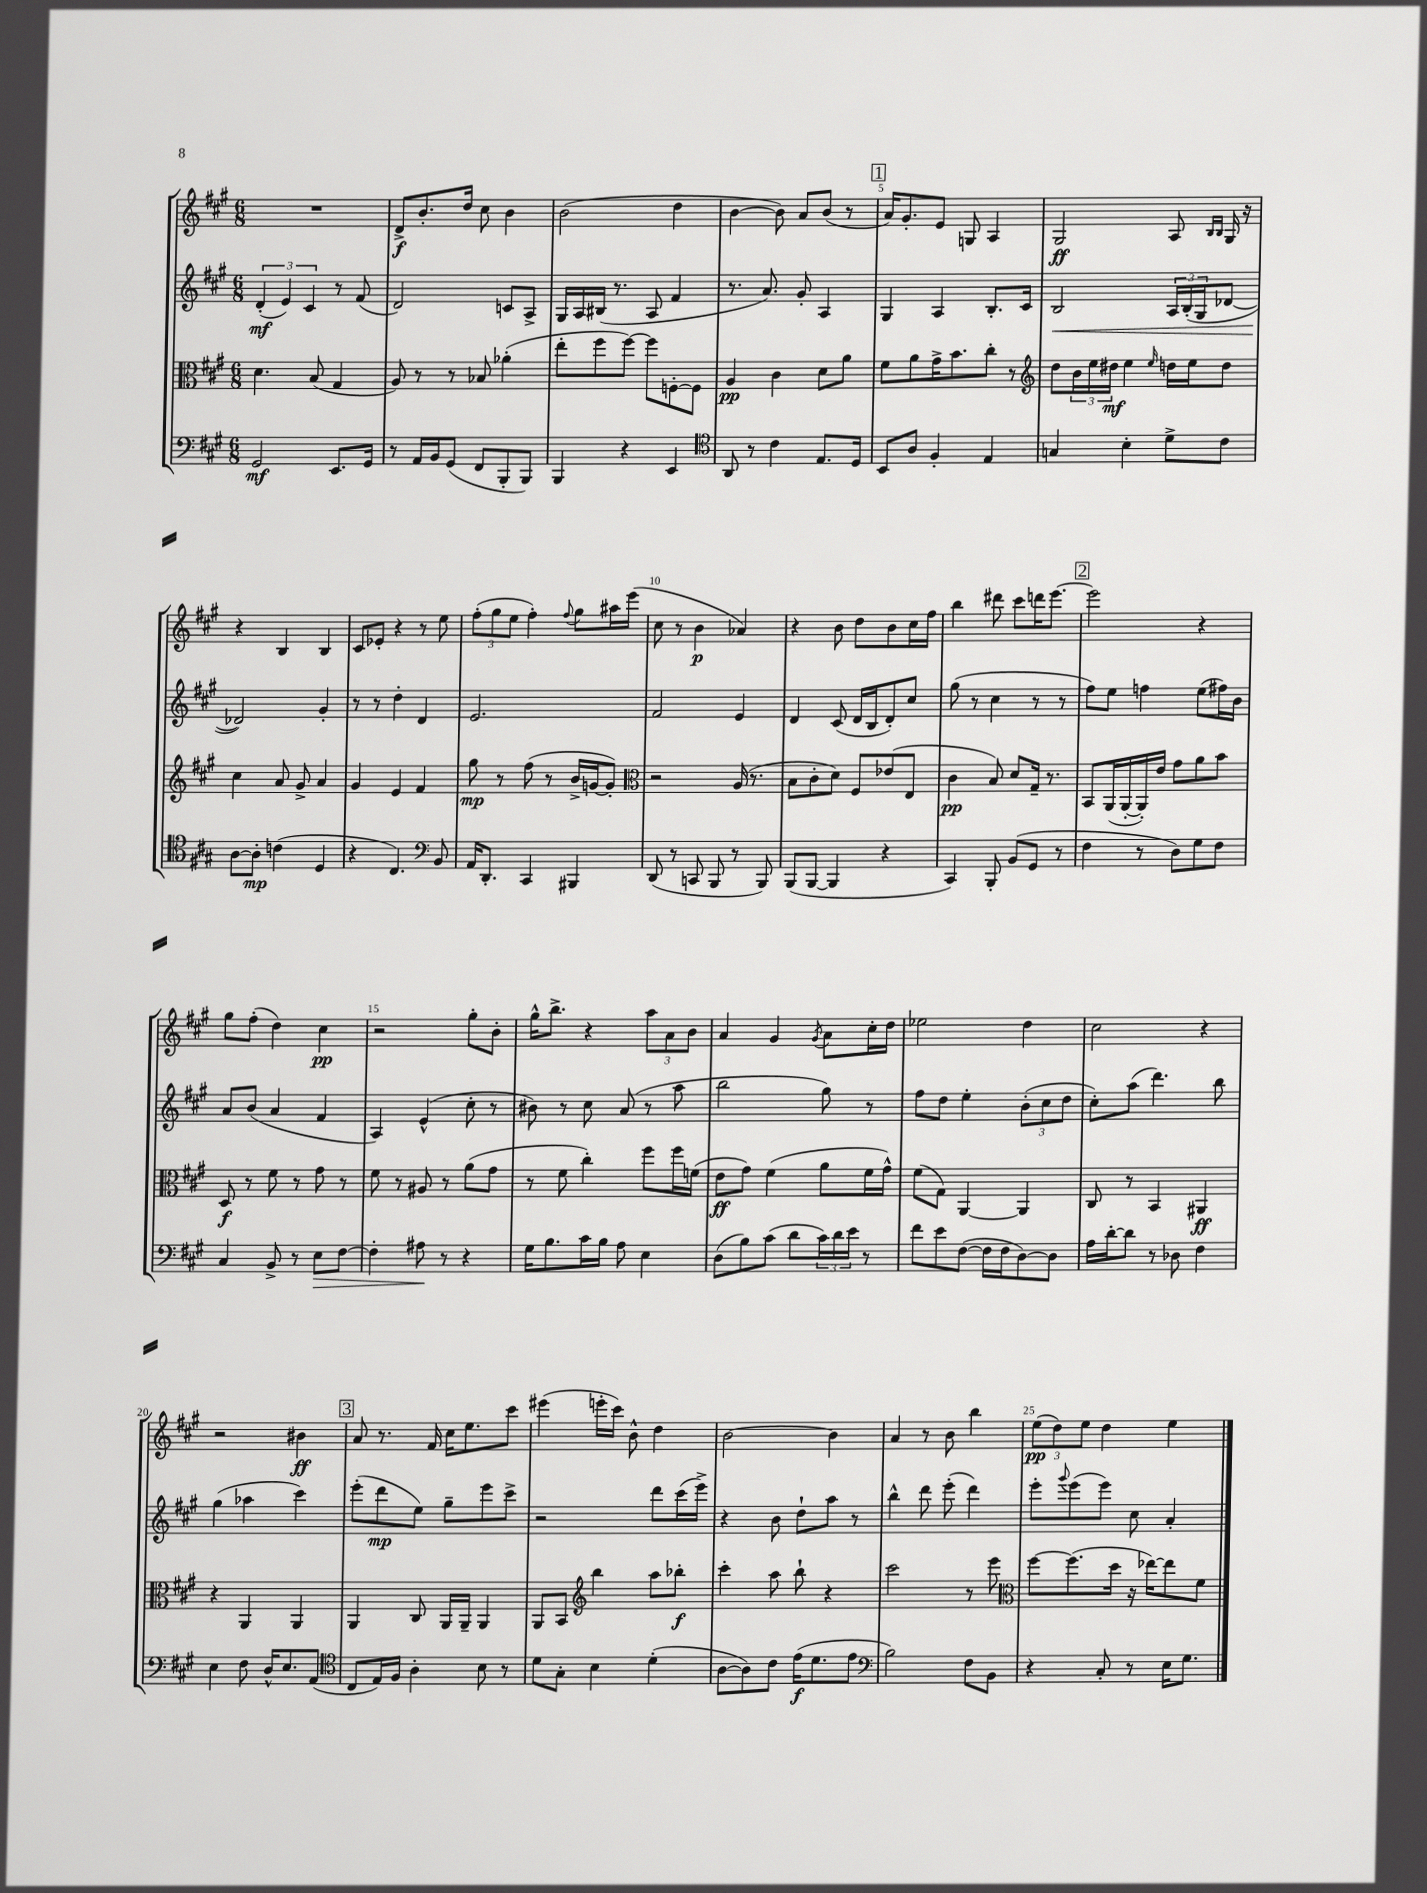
<<
\new StaffGroup <<
\new Staff = "s0" {
    \clef treble \key a \major \numericTimeSignature \time 6/8
    R2. |
    d'8->\f b'8.-. d''16 cis''8 b'4 |
    b'2( d''4 |
    b'4~ b'8) a'8 b'8( r8 |
    \mark \markup { \box "1" } a'16) gis'8.-. e'8 g8 a4 |
    gis2\ff a8 \grace { b16 b16 } gis16 r16 |
    r4 b4 b4 |
    cis'8 ees'8-. r4 r8 e''8 |
    \tuplet 3/2 { fis''8-.( gis''8 e''8 } fis''4-.) \appoggiatura { fis''8 } gis''8 ais''16 e'''16( |
    cis''8 r8 b'4\p aes'4) |
    r4 b'8 d''8 b'8 cis''16 fis''16 |
    b''4 dis'''8 cis'''8 d'''16 e'''8.~ |
    \mark \markup { \box "2" } e'''2 r4 |
    gis''8 fis''8-.( d''4) cis''4\pp |
    r2 gis''8-. b'8-. |
    gis''16-^ b''8.-> r4 \tuplet 3/2 { a''8 a'8 b'8 } |
    a'4 gis'4 \acciaccatura { gis'8 } a'8 cis''16-. d''16 |
    ees''2 d''4 |
    cis''2 r4 |
    r2 bis'4\ff |
    \mark \markup { \box "3" } a'8 r8. fis'16 cis''16 e''8. cis'''8 |
    eis'''4( e'''16-. cis'''16) b'8-^ d''4 |
    b'2~ b'4 |
    a'4 r8 b'8 b''4 |
    \tuplet 3/2 { e''8\pp( d''8) e''8 } d''4 e''4 \bar "|." |
}
\new Staff = "s1" {
    \clef treble \key a \major \numericTimeSignature \time 6/8
    \tuplet 3/2 { d'4-.\mf( e'4) cis'4 } r8 fis'8( |
    d'2) c'8 a8-> |
    gis16 a16 bis16( r8. a8 fis'4 |
    r8. a'8.) gis'8-. a4 |
    \mark \markup { \box "1" } gis4 a4 b8.-. cis'16 |
    b2\< \tuplet 3/2 { a16 b16-.( gis16 } des'8~ |
    des'2\!) gis'4-. |
    r8 r8 d''4-. d'4 |
    e'2. |
    fis'2 e'4 |
    d'4 cis'8( d'16 b16 d'8-.) cis''8 |
    gis''8( r8 cis''4 r8 r8 |
    \mark \markup { \box "2" } fis''8) e''8 f''4 e''8( fis''16) b'16 |
    a'8 b'8( a'4 fis'4 |
    a4) e'4-^( cis''8-. r8 |
    bis'8) r8 cis''8 a'8( r8 a''8 |
    b''2 gis''8) r8 |
    fis''8 d''8 e''4-. \tuplet 3/2 { b'8-.( cis''8 d''8 } |
    cis''8-.) a''8( d'''4.) b''8 |
    gis''4( aes''4 cis'''4) |
    \mark \markup { \box "3" } e'''8-.( d'''8\mp e''8) gis''8-- e'''8 cis'''8-> |
    r2 d'''8 cis'''16( e'''16->) |
    r4 b'8 d''8-! a''8 r8 |
    b''4-^ d'''8 e'''8-.( d'''4) |
    e'''8-. \appoggiatura { gis'''8 } e'''8( e'''8) cis''8 a'4-. \bar "|." |
}
\new Staff = "s2" {
    \clef alto \key a \major \numericTimeSignature \time 6/8
    d'4. b8( gis4 |
    a8) r8 r8 bes8 aes'4-.( |
    e''8-. fis''8 fis''8~) fis''8 f8~-. f8 |
    a4\pp cis'4 d'8 a'8 |
    \mark \markup { \box "1" } fis'8 a'8 gis'16-> b'8. cis''8-. r8 |
    \clef treble d''8 \tuplet 3/2 { b'16 e''16 dis''16\mf } e''4 \grace { e''16 } d''16 e''16 d''8 |
    cis''4 a'8 gis'8-> a'4 |
    gis'4 e'4 fis'4 |
    gis''8\mp r8 fis''8( r8 b'16-> g'16~ g'8-.) |
    \clef alto r2 a16( r8. |
    b8 cis'8-. d'8) fis8 ees'8( e8 |
    cis'4\pp b8) d'8 gis16-- r8. |
    \mark \markup { \box "2" } b,8 a,16( a,16~-. a,16-.) e'16 gis'8 a'8 b'8 |
    d8\f r8 fis'8 r8 gis'8 r8 |
    fis'8 r8 ais8 r8 a'8( gis'8 |
    r8 fis'8 cis''4-.) fis''8 fis''16 f'16( |
    e'8\ff gis'8) fis'4( a'8 fis'16 gis'16-^) |
    fis'8( gis8) a,4~ a,4 |
    cis8 r8 b,4 ais,4\ff |
    r4 a,4 a,4 |
    \mark \markup { \box "3" } a,4 cis8 a,16 a,16-- a,4 |
    a,8 b,8 \clef treble b''4 a''8 bes''8-.\f |
    cis'''4-. a''8 b''8-! r4 |
    cis'''2 r8 e'''8 |
    \clef alto fis''8~ fis''8.( d''16 r16 ees''16~) ees''8 fis'8 \bar "|." |
}
\new Staff = "s3" {
    \clef bass \key a \major \numericTimeSignature \time 6/8
    gis,2\mf e,8. gis,16 |
    r8 a,16 b,16 gis,8( fis,8 b,,8-. b,,8) |
    b,,4 r4 e,4 |
    \clef tenor a,8 r8 cis'4 e8. d16 |
    \mark \markup { \box "1" } b,8 a8 fis4-. e4 |
    g4 b4-. d'8-> cis'8 |
    a8~ a8-.\mp c'4( d4 |
    r4 cis4.) \clef bass b,8 |
    a,16 d,8.-. cis,4 bis,,4 |
    d,8( r8 c,8 b,,8 r8 b,,8) |
    b,,8( b,,8~ b,,4 r4 |
    cis,4) b,,8-. b,8( gis,8 r8 |
    \mark \markup { \box "2" } fis4 r8 d8) gis8 fis8 |
    cis4 b,8-> r8 e8\> fis8~ |
    fis4-. ais8\! r8 r4 |
    gis16 b8. cis'16 b16 a8 e4 |
    d8( b8) cis'8( d'8 \tuplet 3/2 { cis'16) d'16 e'16 } r8 |
    fis'8 e'8 fis8~( fis16 fis16 d8~) d8 |
    a16 d'16~-. d'8 r8 des8 fis4 |
    e4 fis8 d16-^ e8. a,8( |
    \mark \markup { \box "3" } \clef tenor cis8 e16) fis16 a4-. b8 r8 |
    d'8 gis8-. b4 d'4-.( |
    a8~ a8) cis'8 e'16\f( d'8. e'8 |
    \clef bass b2) fis8 b,8 |
    r4 cis8-. r8 e16 gis8. \bar "|." |
}
>>
>>
\layout { \context { \Score \override BarNumber.break-visibility = ##(#f #t #t) barNumberVisibility = #(every-nth-bar-number-visible 5) } }
